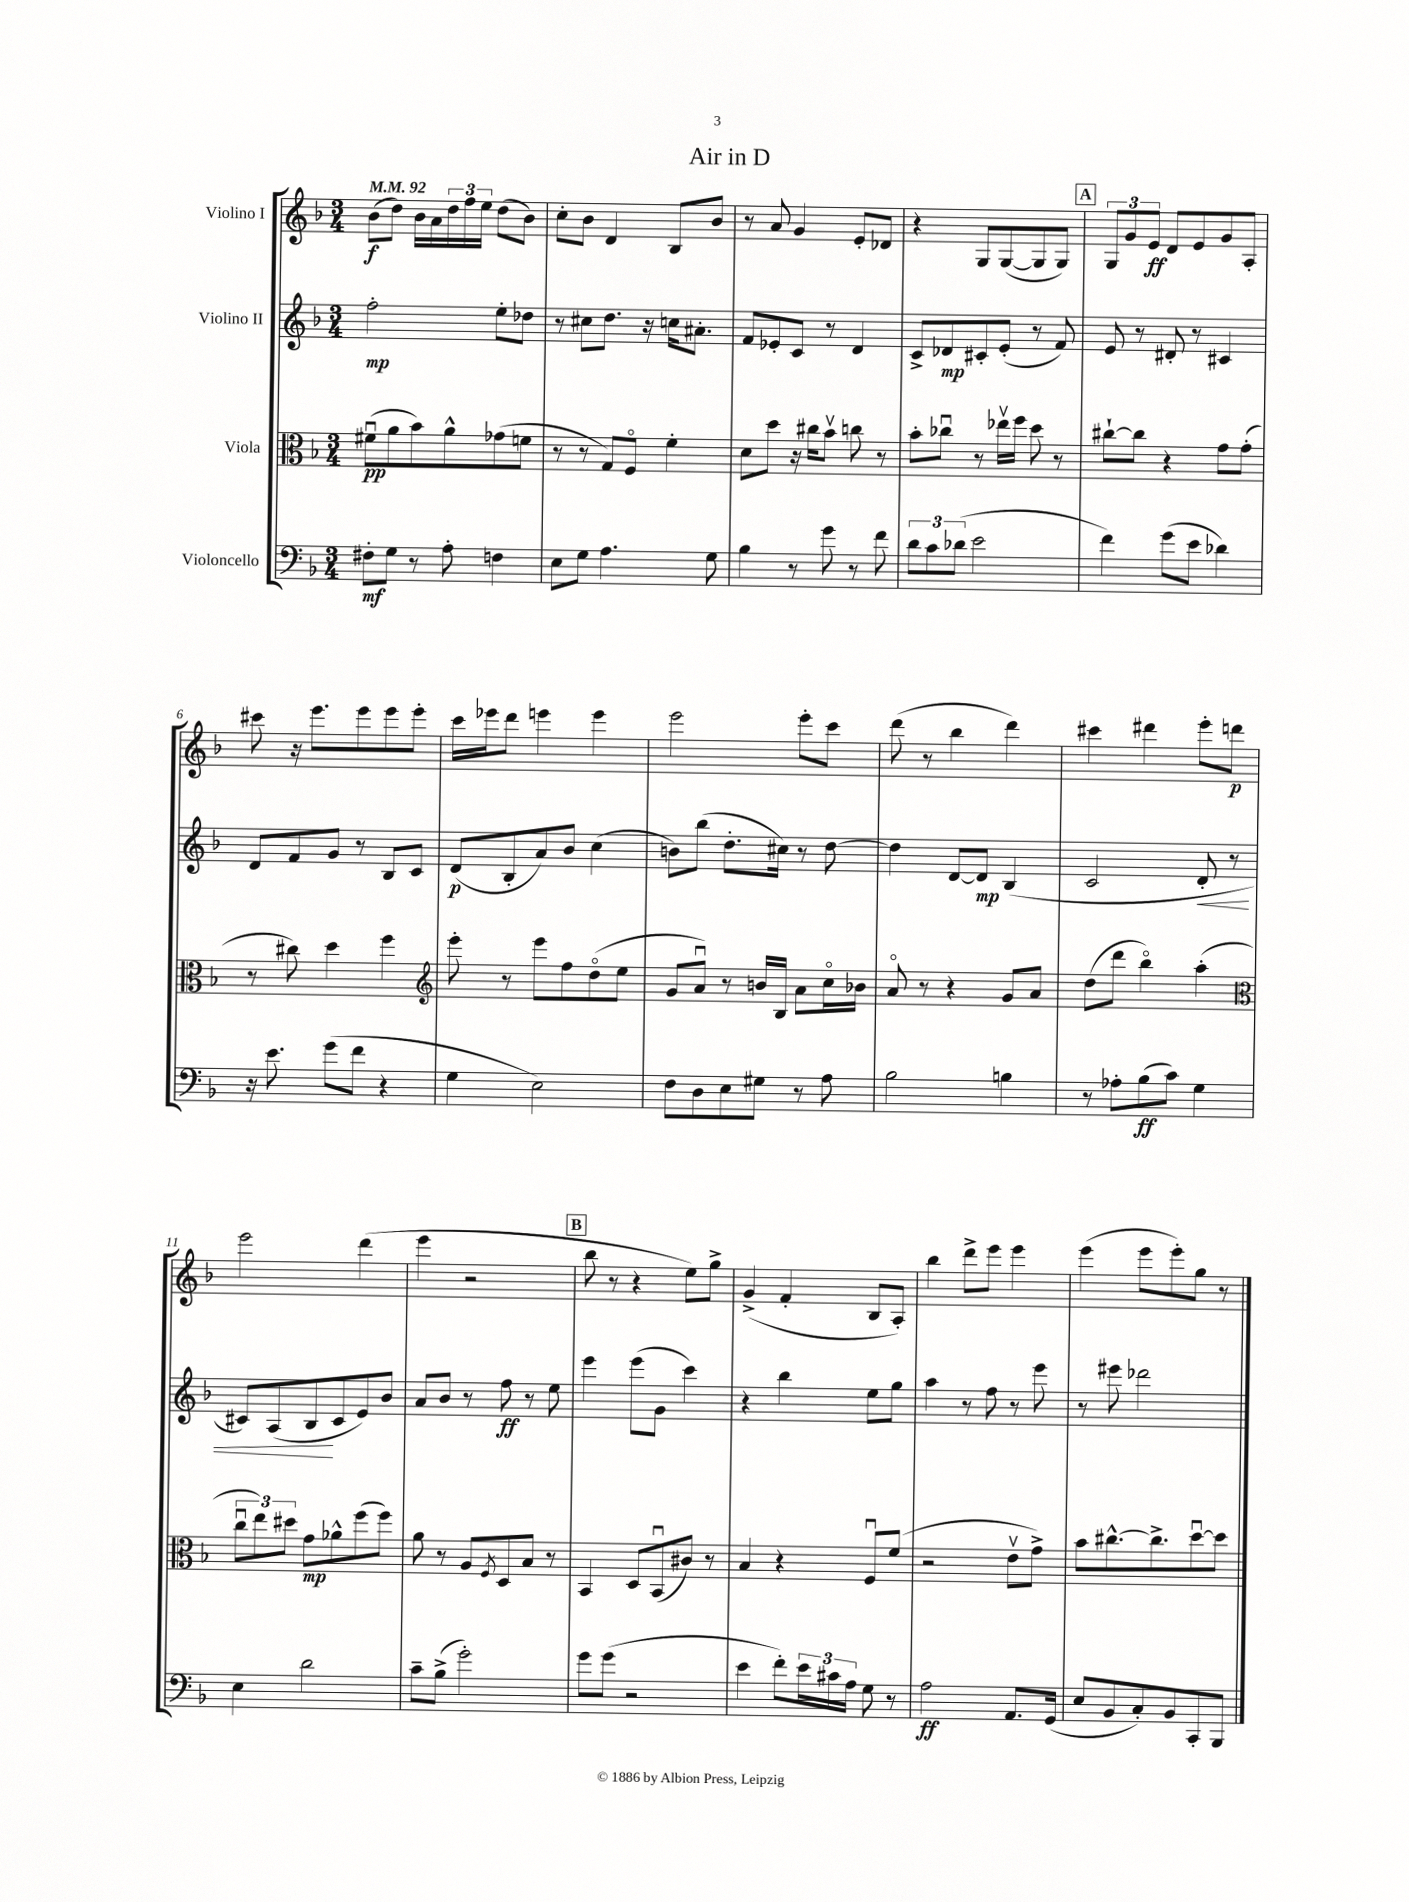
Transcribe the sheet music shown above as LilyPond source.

\header { title = "Air in D" }
<<
\new StaffGroup <<
\new Staff = "s0" \with { instrumentName = "Violino I" } {
    \clef treble \key f \major \numericTimeSignature \time 3/4 \tempo 4 = 92
    bes'8\f( d''8) bes'16 a'16 \tuplet 3/2 { d''16 f''16 e''16 } d''8( bes'8) |
    c''8-. bes'8 d'4 bes8 bes'8 |
    r8 a'8 g'4 e'8-. des'8 |
    r4 g8 g8~( g8 g8) |
    \mark \markup { \box "A" } \tuplet 3/2 { g8 g'8 e'8\ff } d'8 e'8 g'8 a8-. |
    cis'''8 r16 e'''8. e'''8 e'''8 e'''8-. |
    c'''16 ees'''16 d'''8 e'''4 e'''4 |
    e'''2 e'''8-. c'''8 |
    d'''8( r8 bes''4 d'''4) |
    cis'''4 dis'''4 e'''8-. d'''8\p |
    e'''2 d'''4( |
    e'''4 r2 |
    \mark \markup { \box "B" } bes''8 r8 r4 e''8) g''8-> |
    g'4->( f'4-. bes8 a8-.) |
    bes''4 d'''8-> e'''8 e'''4 |
    e'''4( e'''8 e'''8-.) g''8 r8 \bar "|." |
}
\new Staff = "s1" \with { instrumentName = "Violino II" } {
    \clef treble \key f \major \numericTimeSignature \time 3/4
    f''2-.\mp e''8-. des''8 |
    r8 cis''8 d''8. r16 c''16 ais'8.-. |
    f'8 ees'8-. c'8 r8 d'4 |
    c'8-> des'8\mp cis'8-. e'8-.( r8 f'8) |
    \mark \markup { \box "A" } e'8 r8 dis'8-. r8 cis'4 |
    d'8 f'8 g'8 r8 bes8 c'8 |
    d'8\p( bes8-. a'8) bes'8 c''4( |
    b'8) bes''8( d''8.-. cis''16) r8 d''8~ |
    d''4 d'8~ d'8\mp bes4( |
    c'2 d'8-.\< r8 |
    cis'8) a8( bes8\! cis'8 e'8) bes'8 |
    a'8 bes'8 r8 f''8\ff r8 e''8 |
    \mark \markup { \box "B" } e'''4 e'''8( g'8 c'''4) |
    r4 bes''4 e''8 g''8 |
    a''4 r8 f''8 r8 e'''8 |
    r8 eis'''8 des'''2 \bar "|." |
}
\new Staff = "s2" \with { instrumentName = "Viola" } {
    \clef alto \key f \major \numericTimeSignature \time 3/4
    fis'8\downbow\pp( a'8 bes'8) a'8-^ ges'8( f'8 |
    r8 r8 g8) f8\flageolet f'4-. |
    d'8 d''8 r16 cis''16 bes'8\upbow c''8 r8 |
    bes'8-. ces''8\downbow r8 ees''16\upbow f''16 d''8 r8 |
    \mark \markup { \box "A" } cis''8~-! cis''8 r4 g'8 g'8-.( |
    r8 cis''8) d''4 f''4 |
    \clef treble e'''8-. r8 e'''8 f''8 d''8\flageolet( e''8 |
    g'8 a'8\downbow) r8 b'16 bes16 a'8 c''16\flageolet bes'16 |
    a'8\flageolet r8 r4 g'8 a'8 |
    d''8( d'''8 bes''4\flageolet) a''4-.( |
    \clef alto \tuplet 3/2 { c''8\downbow e''8) dis''8 } g'8\mp aes'8-^ f''8( f''8) |
    a'8 r8 a8 \acciaccatura { f8 } d8 bes8 r8 |
    \mark \markup { \box "B" } bes,4 d8 bes,8\downbow( cis'8) r8 |
    bes4 r4 f8\downbow f'8( |
    r2 e'8\upbow g'8->) |
    bes'8 cis''8.~-^ cis''8.-> d''8~\downbow d''8 \bar "|." |
}
\new Staff = "s3" \with { instrumentName = "Violoncello" } {
    \clef bass \key f \major \numericTimeSignature \time 3/4
    fis8-.\mf g8 r8 a8-. f4 |
    e8 g8 a4. g8 |
    bes4 r8 g'8 r8 f'8 |
    \tuplet 3/2 { d'8 c'8 des'8( } e'2 |
    \mark \markup { \box "A" } f'4) g'8( e'8 des'4) |
    r16 e'8. g'8( f'8 r4 |
    g4 e2) |
    f8 d8 e8 gis8 r8 a8 |
    bes2 b4 |
    r8 aes8-. bes8\ff( c'8) g4 |
    e4 d'2 |
    c'8-- bes8->( g'2-.) |
    \mark \markup { \box "B" } g'8 g'8( r2 |
    e'4 f'8-.) \tuplet 3/2 { e'16 cis'16 a16 } g8 r8 |
    a2\ff a,8. g,16( |
    e8 bes,8 c8-.) bes,8 c,8-. bes,,8 \bar "|." |
}
>>
>>
